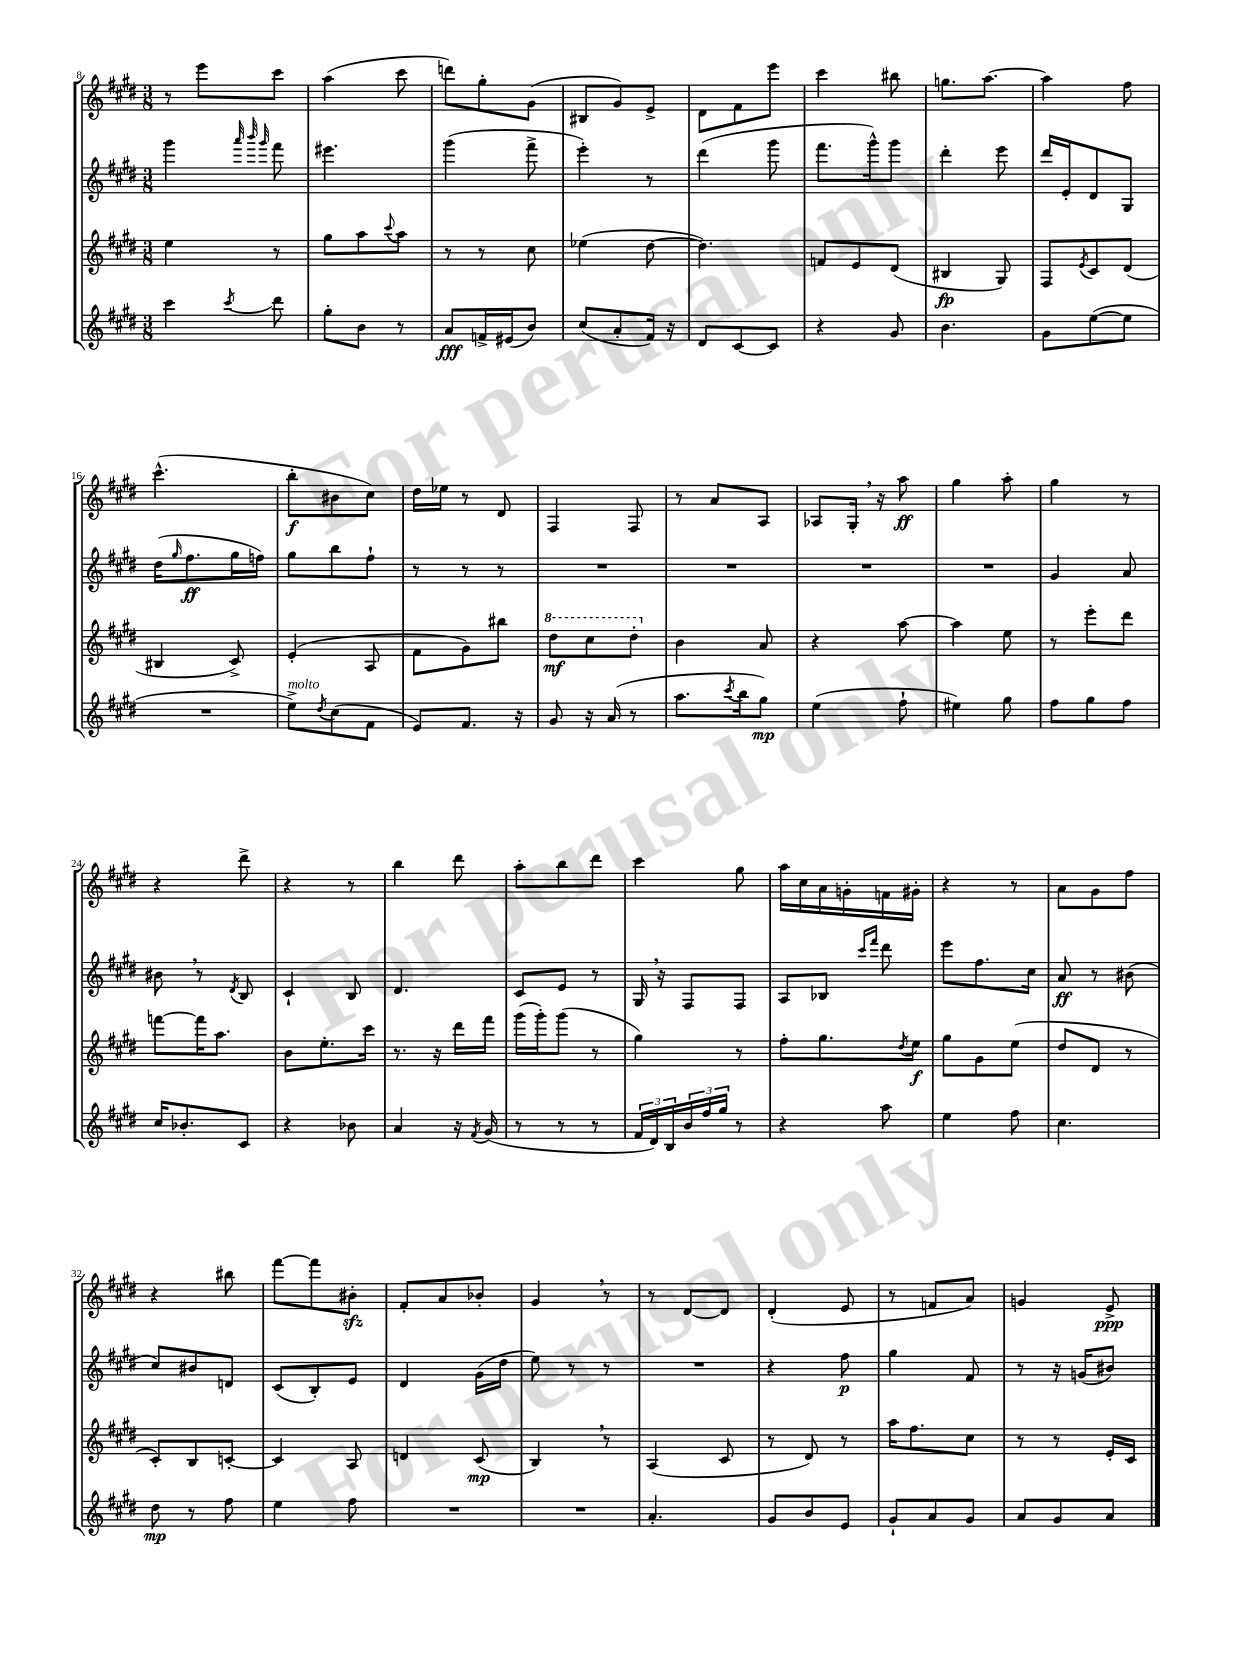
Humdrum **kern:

**kern	**kern	**kern	**kern
*staff4	*staff3	*staff2	*staff1
*clefG2	*clefG2	*clefG2	*clefG2
*k[f#c#g#d#]	*k[f#c#g#d#]	*k[f#c#g#d#]	*k[f#c#g#d#]
*M3/8	*M3/8	*M3/8	*M3/8
4ccc#	4ee	4ggg#	8r
.	.	.	8eee
.	.	32qqaaa	.
.	.	32qqbbb	.
8qccc#	.	32qqggg#	.
8ddd#	8r	8fff#	8ccc#
=	=	=	=
8gg#'	8gg#	4.eee#	(4aa
8b	8aa	.	.
.	8qqccc#	.	.
8r	8aa	.	8ccc#
=	=	=	=
8a	8r	(4ggg#	8ddd)
16f^	8r	.	8gg#'
(16e#	.	.	.
8b)	8cc#	8fff#^	(8g#
=	=	=	=
(8cc#	(4ee-	4eee')	8B#
8a'	.	.	8g#)
16f#)	[8dd#	8r	8e^
16r	.	.	.
=	=	=	=
8d#	4.dd#])	(4ddd#	8d#
[8c#	.	.	8f#
8c#]	.	8ggg#	8eee
=	=	=	=
4r	8f	8.fff#	4ccc#
.	8e	.	.
.	.	16ggg#^^)	.
8g#	(8d#	8ggg#	8bb#
=	=	=	=
4.b	4B#	4ddd#'	8.gg
.	.	.	[8.aa
.	8G#)	8eee	.
=	=	=	=
8g#	8F#	16ddd#	4aa]
.	.	16e'	.
.	8qe	.	.
([8ee	8c#	8d#	.
8ee]	(8d#	8G#	8ff#
=	=	=	=
4.r	4B#	(16dd#	(4.ccc#^^
.	.	16qqgg#	.
.	.	8.ff#	.
.	8c#^)	16gg#	.
.	.	16ff)	.
=	=	=	=
8ee^)	(4e'	8gg#	8bb'
8qdd#	.	.	.
(8cc#	.	8bb	8b#
8f#	8A	8ff#`	8cc#)
=	=	=	=
8e)	8f#	8r	16dd#
.	.	.	16ee-
8.f#	8g#)	8r	8r
.	8bb#	8r	8d#
16r	.	.	.
=	=	=	=
8g#	8ddd#	4.r	4F#
16r	8ccc#	.	.
(16a	.	.	.
8r	8ddd#'	.	8F#
=	=	=	=
8.aa	4b	4.r	8r
.	.	.	8a
8qccc#	.	.	.
16bb	.	.	.
8gg#)	8a	.	8A
=	=	=	=
(4ee	4r	4.r	8A-
.	.	.	16G#'
.	.	.	16r
8ff#`	[8aa	.	8aa
=	=	=	=
4ee#)	4aa]	4.r	4gg#
8gg#	8ee	.	8aa'
=	=	=	=
8ff#	8r	4g#	4gg#
8gg#	8eee'	.	.
8ff#	8ddd#	8a	8r
=	=	=	=
16cc#	[8fff	8b#	4r
8.b-'	.	.	.
.	16fff]	8r	.
.	8.aa	.	.
.	.	8qd#	.
8c#	.	8B	8ddd#^
=	=	=	=
4r	8b	4c#`	4r
.	8.ee'	.	.
8b-	.	8B	8r
.	16ccc#	.	.
=	=	=	=
4a	8.r	4.d#	4bb
.	16r	.	.
16r	16ddd#	.	8ddd#
8qf#	.	.	.
(16g#	16fff#	.	.
=	=	=	=
8r	(16ggg#	8c#	8aa'
.	16ggg#')	.	.
8r	(8ggg#	8e	8bb
8r	8r	8r	8ddd#
=	=	=	=
24f#	4gg#)	16G#	4ccc#
24d#)	.	.	.
.	.	16r	.
24B	.	.	.
24b	.	8F#	.
24ff#	.	.	.
24gg#	.	.	.
8r	8r	8F#	8gg#
=	=	=	=
4r	8ff#'	8A	16aa
.	.	.	16cc#
.	8.gg#	8B-	16a
.	.	.	16g'
.	.	16qqccc#	.
.	.	16qqfff#	.
8aa	.	8ddd#	16f
.	8qdd#	.	.
.	16ee	.	16g#'
=	=	=	=
4ee	8gg#	8eee	4r
.	8g#	8.ff#	.
8ff#	(8ee	.	8r
.	.	16cc#	.
=	=	=	=
4.cc#	8dd#	8a	8a
.	8d#	8r	8g#
.	8r	(8b#	8ff#
=	=	=	=
8dd#	8c#')	8cc#)	4r
8r	8B	8b#	.
8ff#	[8c'	8d	8bb#
=	=	=	=
4ee	4c]	(8c#	[8fff#
.	.	8B')	8fff#]
8ff#	8A	8e	8b#'
=	=	=	=
4.r	4d	4d#	8f#'
.	.	.	8a
.	(8c#	(16g#	8b-'
.	.	16dd#	.
=	=	=	=
4.r	4B)	8ee)	4g#
.	.	8r	.
.	8r	8r	8r
=	=	=	=
4.a'	(4A	4.r	8r
.	.	.	[8d#
.	8c#	.	8d#]
=	=	=	=
8g#	8r	4r	(4d#'
8b	8d#)	.	.
8e	8r	8ff#	8e
=	=	=	=
8g#`	16aa	4gg#	8r
.	8.ff#	.	.
8a	.	.	8f
8g#	8cc#	8f#	8a)
=	=	=	=
8a	8r	8r	4g
8g#	8r	16r	.
.	.	(16g	.
8a	16e'	8b#)	8e^
.	16c#	.	.
==	==	==	==
*-	*-	*-	*-
